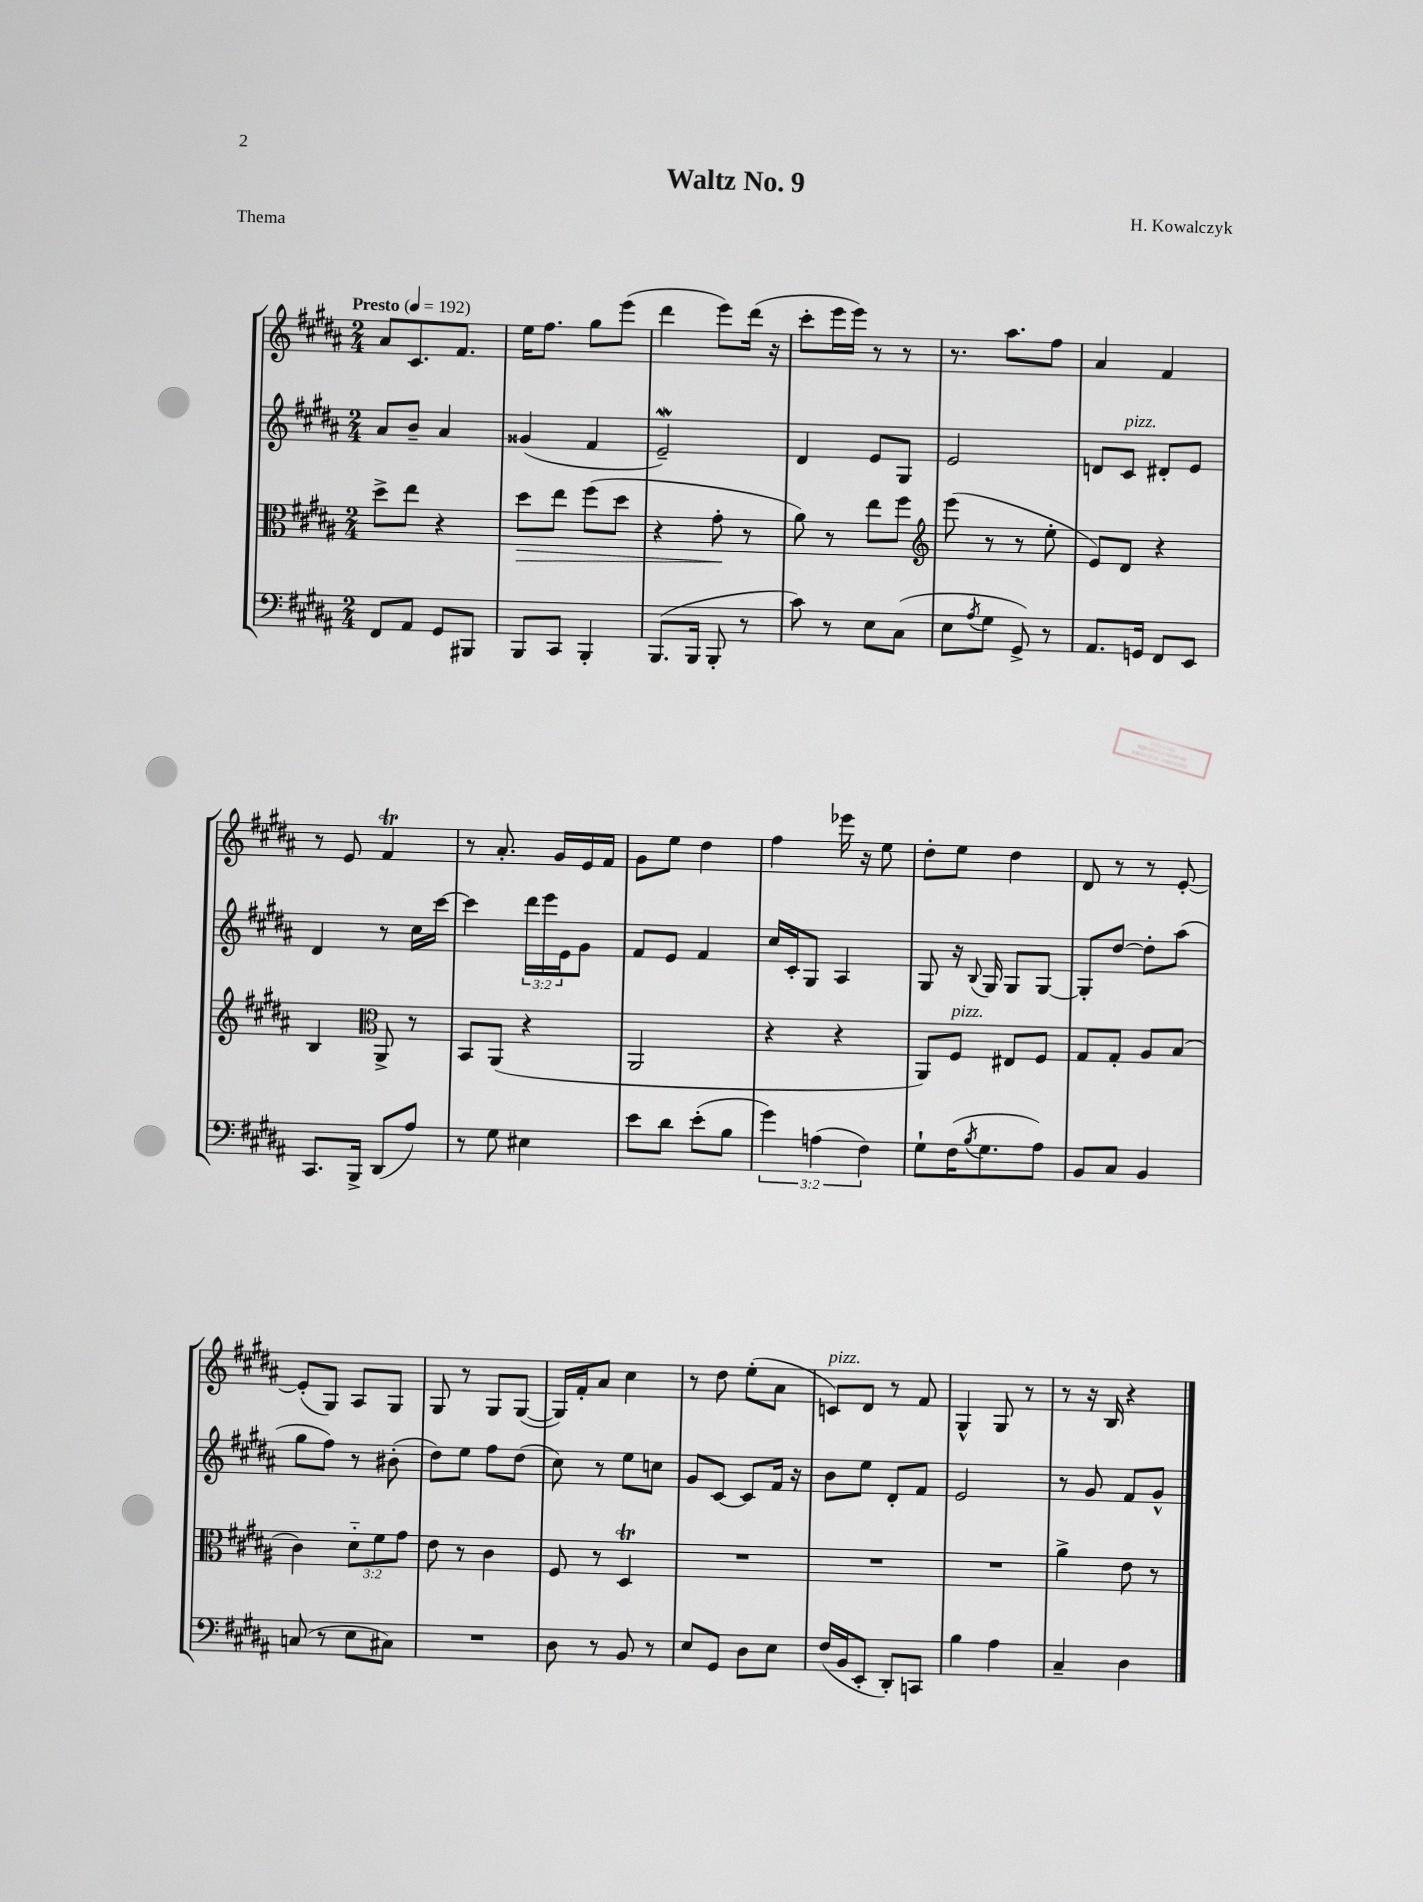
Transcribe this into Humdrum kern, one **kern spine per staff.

**kern	**kern	**kern	**kern
*staff4	*staff3	*staff2	*staff1
*clefF4	*clefC3	*clefG2	*clefG2
*k[f#c#g#d#a#]	*k[f#c#g#d#a#]	*k[f#c#g#d#a#]	*k[f#c#g#d#a#]
*M2/4	*M2/4	*M2/4	*M2/4
*MM192	*MM192	*MM192	*MM192
8FF#	8dd#^	8a#	8a#
8AA#	8ee	8b~	8.c#
8GG#	4r	4a#	.
.	.	.	8.f#
8BBB#	.	.	.
=	=	=	=
8BBB	8dd#	(4g##	16ee
.	.	.	8.ff#
8CC#	8ee	.	.
4BBB'	(8ff#	4f#	8gg#
.	8dd#	.	(8eee
=	=	=	=
(8.BBB	4r	2e~)	4ddd#
16BBB	.	.	.
8BBB'	8g#'	.	8eee)
8r	8r	.	(16ddd#
.	.	.	16r
=	=	=	=
8c#)	8a#)	4d#	8ccc#'
8r	8r	.	16eee
.	.	.	16eee)
8E	8ee	8e	8r
(8C#	8ff#	8G#	8r
=	=	=	=
*	*clefG2	*	*
8E	(8eee	2e	8.r
8qA#	.	.	.
8G#	8r	.	.
.	.	.	8.aa#
8GG#^)	8r	.	.
8r	8ee'	.	8ff#
=	=	=	=
8.AA#	8e)	8d	4a#
.	8d#	8c#	.
16GG	.	.	.
8FF#	4r	8d#'	4f#
8EE	.	8e	.
=	=	=	=
8.CC#	4B	4d#	8r
.	.	.	8e
16BBB^	.	.	.
*	*clefC3	*	*
(8DD#	8AA#^	8r	4f#
8A#)	8r	16cc#	.
.	.	[16ccc#	.
=	=	=	=
8r	8BB	4ccc#]	8r
8G#	(8AA#	.	8.a#'
4E#	4r	24ddd#	.
.	.	24eee	.
.	.	.	16g#
.	.	24e	.
.	.	8g#	16e
.	.	.	16f#
=	=	=	=
8e	2AA#	8f#	8g#
8d#	.	8e	8ee
(8e'	.	4f#	4dd#
8B	.	.	.
=	=	=	=
6g#)	4r	16cc#	4ff#
.	.	16c#'	.
.	.	8G#	.
(6A	.	.	.
.	4r	4A#	16eee-
.	.	.	16r
6F#)	.	.	.
.	.	.	8ee
=	=	=	=
8G#`	8AA#)	8G#	8dd#'
(16F#	8F#	16r	8ee
8qB	.	8qqB	.
8.G#	.	16G#	.
.	8E#	8G#	4dd#
8A#)	8F#	[8G#	.
=	=	=	=
8BB	8G#	8G#']	8d#
8C#	8G#'	[8dd#	8r
4BB	8A#	8dd#']	8r
.	(8B	(8aa#	[8e'
=	=	=	=
(8C	4c#)	8gg#	(8e']
8r	.	8ff#)	8G#)
8E	12d#'~	8r	8A#
.	12f#	.	.
8C#)	.	(8b#'	8G#
.	12g#	.	.
=	=	=	=
2r	8e	8dd#)	8G#
.	8r	8ee	8r
.	4c#	8ff#	8G#
.	.	(8dd#	([8G#
=	=	=	=
8D#	8F#	8cc#)	16G#])
.	.	.	16f#'
8r	8r	8r	8a#
8BB	4D#	8ee	4cc#
8r	.	8cc	.
=	=	=	=
8E	2r	8g#	8r
8GG#	.	[8c#	8dd#
8D#	.	8c#]	(8ee'
8E	.	16f#	8a#
.	.	16r	.
=	=	=	=
(16F#	2r	8b	8c)
16BB	.	.	.
8EE'	.	8ee	8d#
8DD#')	.	8d#'	8r
8CC	.	8f#	8f#
=	=	=	=
4B	2r	2e	4G#^^
4A#	.	.	8G#
.	.	.	8r
=	=	=	=
4C#~	4a#^	8r	8r
.	.	8g#	16r
.	.	.	16B
4D#	8e	8f#	4r
.	8r	8g#^^	.
==	==	==	==
*-	*-	*-	*-
